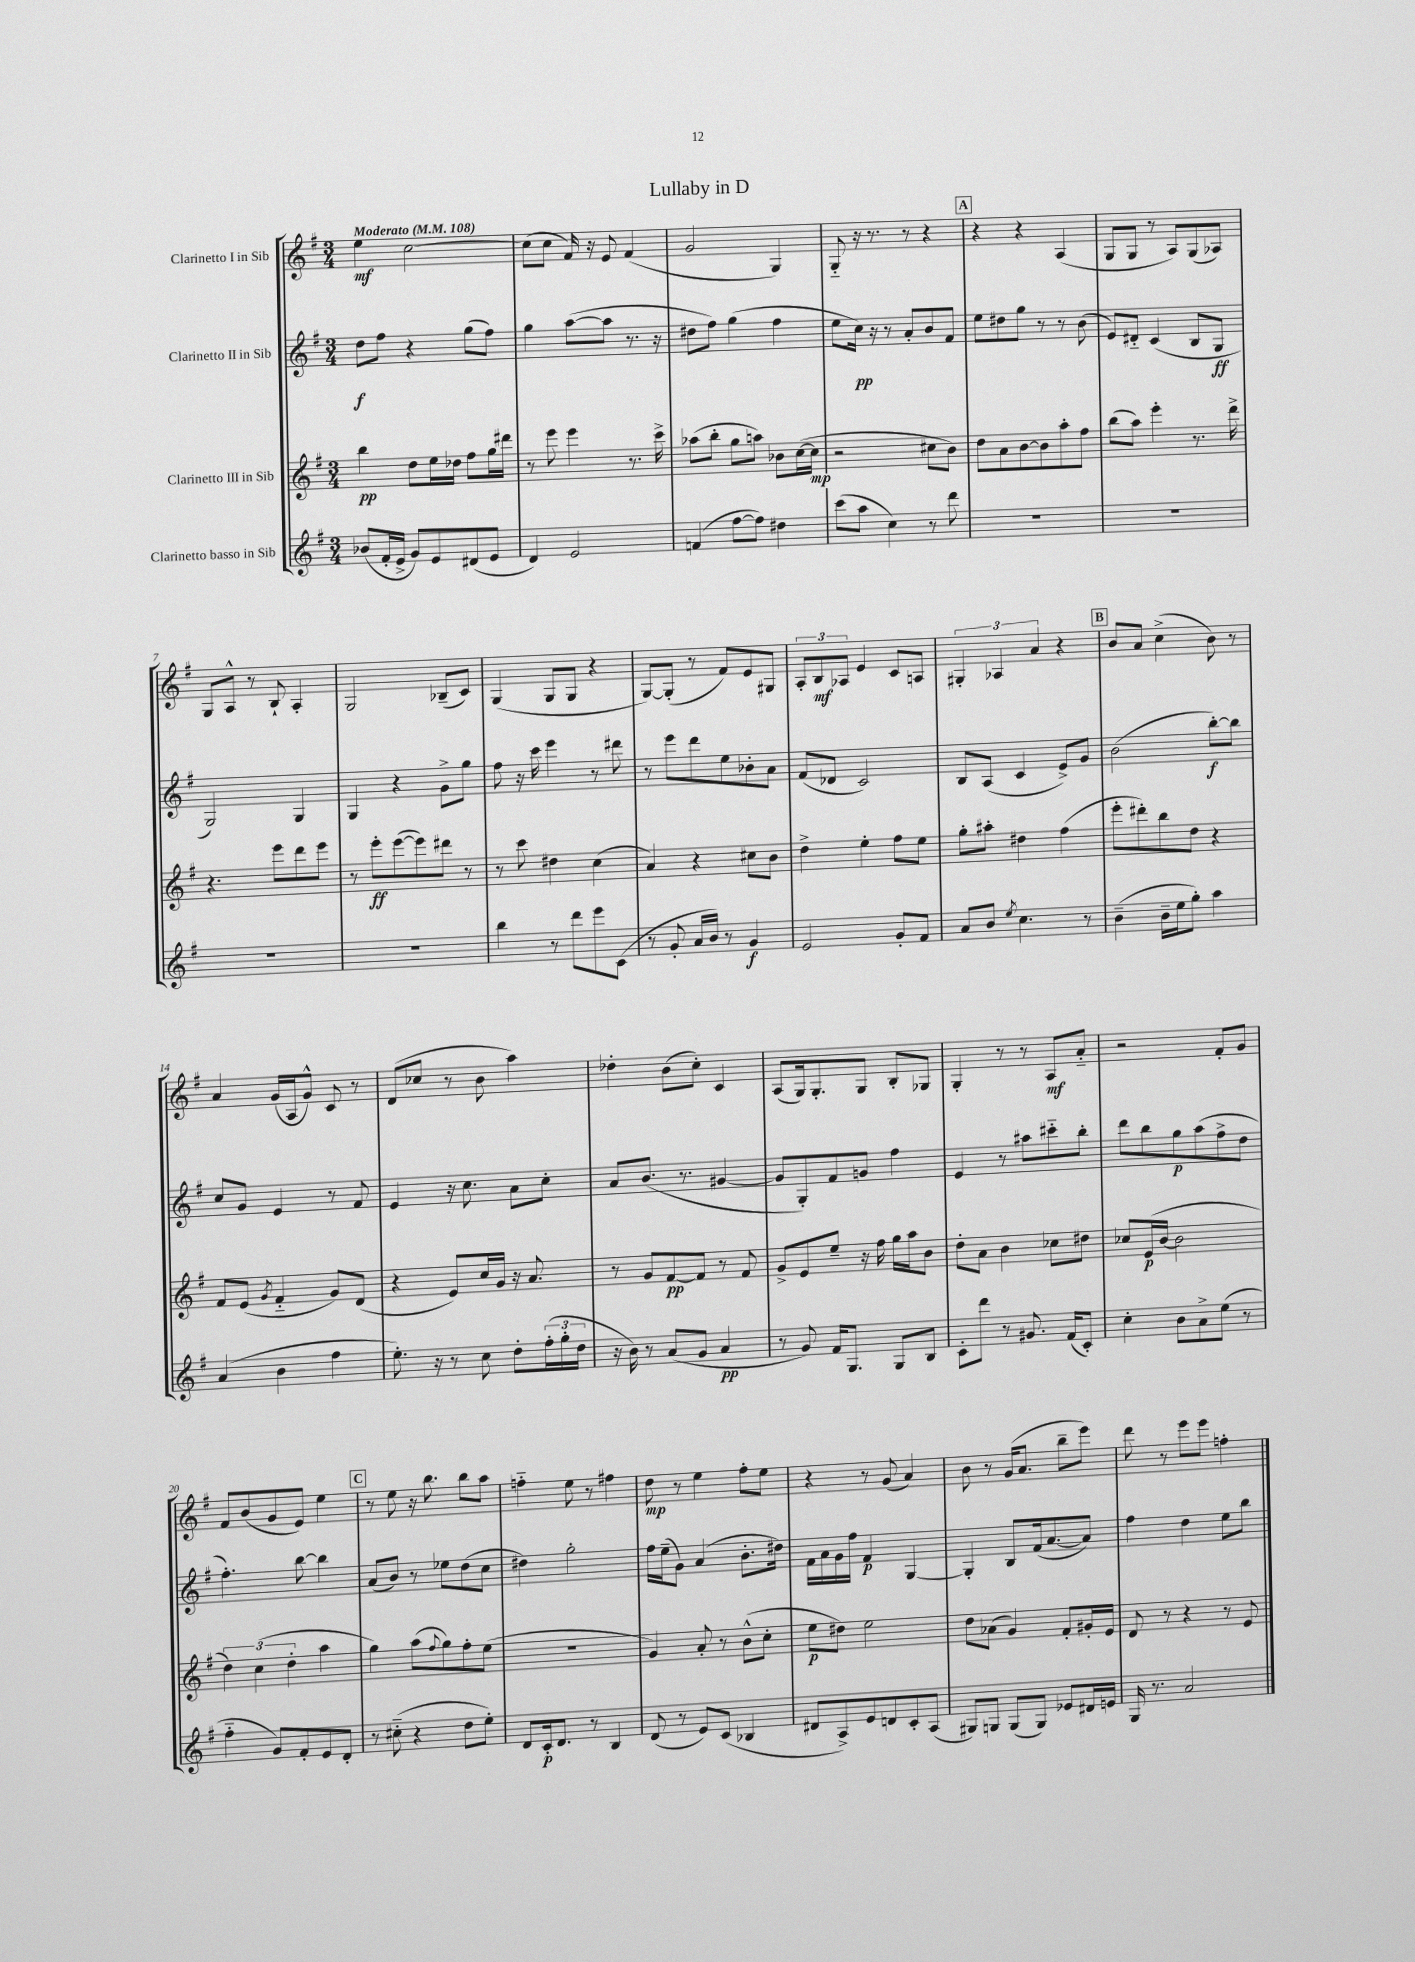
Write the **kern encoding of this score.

**kern	**dynam	**kern	**dynam	**kern	**dynam	**kern	**dynam
*part4	*part4	*part3	*part3	*part2	*part2	*part1	*part1
*staff4	*staff4	*staff3	*staff3	*staff2	*staff2	*staff1	*staff1
*I"Clarinetto basso in Sib	*	*I"Clarinetto III in Sib	*	*I"Clarinetto II in Sib	*	*I"Clarinetto I in Sib	*
*clefG2	*	*clefG2	*	*clefG2	*	*clefG2	*
*k[f#]	*	*k[f#]	*	*k[f#]	*	*k[f#]	*
*M3/4	*	*M3/4	*	*M3/4	*	*M3/4	*
*MM108	*	*MM108	*	*MM108	*	*MM108	*
=1	=1	=1	=1	=1	=1	=1	=1
!	!	!	!	!	!	!LO:TX:a:B:t=Moderato	!
(8b-X/L	.	4bb\	pp	8dd\L	f	4ee\	mf
16f#'/L	.	.	.	8ff#\J	.	.	.
16e^/JJ	.	.	.	.	.	.	.
8g/L)	.	8dd\L	.	4r	.	[2cc\	.
8e/	.	16ee\L	.	.	.	.	.
.	.	16dd-X\JJ	.	.	.	.	.
(8d#X/	.	8ff#\L	.	(8gg\L	.	.	.
8e/J	.	16gg\L	.	8ff#\J)	.	.	.
.	.	16ddd#X\JJ	.	.	.	.	.
=2	=2	=2	=2	=2	=2	=2	=2
4d/)	.	8r	.	4gg\	.	(8cc\L]	.
.	.	8eee\	.	.	.	8cc\J	.
2e/	.	4eee\	.	([8aa\L	.	16f#/)	.
.	.	.	.	.	.	16r	.
.	.	.	.	8aa\J]	.	8e/	.
.	.	8.r	.	8.r	.	(4f#/	.
.	.	16ccc^\	.	16r	.	.	.
=3	=3	=3	=3	=3	=3	=3	=3
(4fn/	.	(8aa-X\L	.	8dd#X\L	.	2g/	.
.	.	8bb'\J	.	8ff#\J)	.	.	.
[8ff#\L	.	8gg\L	.	(4gg\	.	.	.
8ff#\J])	.	8aan\J)	.	.	.	.	.
4dd#X\	.	8b-X\L	.	4ff#\	.	4G/)	.
.	.	([16cc\L	.	.	.	.	.
.	.	16cc\JJ]	mp	.	.	.	.
=4	=4	=4	=4	=4	=4	=4	=4
(8ccc\L	.	2r	.	8ee\L	.	8G/	.
8aa\J	.	.	.	16cc\Jk)	pp	16r	.
.	.	.	.	16r	.	8.r	.
4cc\)	.	.	.	8r	.	.	.
.	.	.	.	8a'/L	.	8r	.
8r	.	8cc#X\L	.	8b/	.	4r	.
8ddd\	.	8b\J)	.	8f#/J	.	.	.
!!LO:REH:place=s1:t=A
=5	=5	=5	=5	=5	=5	=5	=5
2.r	.	8dd\L	.	8ee\L	.	4r	.
.	.	8a\	.	8dd#X\	.	.	.
.	.	[8b\	.	8gg\J	.	4r	.
.	.	8b\]	.	8r	.	.	.
.	.	8aa'\	.	8r	.	(4A/	.
.	.	8ff#\J	.	(8b\	.	.	.
=6	=6	=6	=6	=6	=6	=6	=6
2.r	.	(8bb\L	.	8e/L)	.	8G/L	.
.	.	8aa\J)	.	8d#X/J	.	8G/J	.
.	.	4eee'\	.	(4c/	.	8r	.
.	.	.	.	.	.	8A/L)	.
.	.	8.r	.	8B/L	.	(8G/	.
.	.	.	.	8G/J	ff	8A-X/J)	.
.	.	16ddd^\	.	.	.	.	.
!!LO:LB:g=z
=7	=7	=7	=7	=7	=7	=7	=7
2.r	.	4.r	.	2G/)	.	8G/L	.
.	.	.	.	.	.	8A^^/J	.
.	.	.	.	.	.	8r	.
.	.	8eee\L	.	.	.	8B`/	.
.	.	8ddd\	.	4G/	.	4A'/	.
.	.	8eee\J	.	.	.	.	.
=8	=8	=8	=8	=8	=8	=8	=8
2.r	.	8r	.	4G/	.	2G/	.
.	.	8eee'\L	ff	.	.	.	.
.	.	([8eee\	.	4r	.	.	.
.	.	8eee\])	.	.	.	.	.
.	.	8ddd#X\J	.	8g^\L	.	(8B-X~/L	.
.	.	8r	.	8gg\J	.	8c/J)	.
=9	=9	=9	=9	=9	=9	=9	=9
4bb\	.	8r	.	8ff#\	.	(4G/	.
.	.	8ccc\	.	16r	.	.	.
.	.	.	.	16ccc\	.	.	.
8r	.	4dd#X\	.	4eee\	.	8G/L	.
8ddd\L	.	.	.	.	.	8G/J	.
8eee\	.	(4cc\	.	8r	.	4r	.
(8c\J	.	.	.	8ddd#X\	.	.	.
=10	=10	=10	=10	=10	=10	=10	=10
8r	.	4a/)	.	8r	.	[8G/L)	.
8g'/	.	.	.	8eee\L	.	(8G'/J]	.
16a/LL	.	4r	.	8ddd\	.	8r	.
16b/JJ)	.	.	.	.	.	.	.
8r	.	.	.	8ee\	.	8f#/L)	.
4g/	f	8cc#X\L	.	8b-X'\	.	8e/	.
.	.	8b\J	.	8a\J	.	8G#X/J	.
=11	=11	=11	=11	=11	=11	=11	=11
2e/	.	4dd^\	.	(8f#/L	.	12A'/L	.
.	.	.	.	.	.	12B/	mf
.	.	.	.	8d-X/J	.	.	.
.	.	.	.	.	.	12A-X/J	.
.	.	4ee'\	.	2c/)	.	4e/	.
8g'/L	.	8ff#\L	.	.	.	8c/L	.
8f#/J	.	8ee\J	.	.	.	8An/J	.
=12	=12	=12	=12	=12	=12	=12	=12
8a/L	.	8gg'\L	.	8B/L	.	6G#X'/	.
8b/J	.	8aa#X'\J	.	(8A/J	.	.	.
.	.	.	.	.	.	6A-X/	.
8qee/	.	.	.	.	.	.	.
4.cc\	.	4dd#X\	.	4c/	.	.	.
.	.	.	.	.	.	6a/	.
.	.	(4ff#\	.	8e^/L)	.	4r	.
8r	.	.	.	8g/J	.	.	.
!!LO:REH:place=s1:t=B
=13	=13	=13	=13	=13	=13	=13	=13
(4b~\	.	8eee'\L	.	(2b\	.	8b/L	.
.	.	8ddd#X'\)	.	.	.	8a/J	.
16b~\LL	.	8bb\	.	.	.	(4cc^\	.
16ee\J	.	.	.	.	.	.	.
8gg'\J)	.	8dd\J	.	.	.	.	.
4aa\	.	4r	.	[8bb'\L)	f	8b\)	.
.	.	.	.	8bb\J]	.	8r	.
!!LO:LB:g=z
=14	=14	=14	=14	=14	=14	=14	=14
(4a/	.	8f#/L	.	8cc/L	.	4a/	.
.	.	(8e/J	.	8g/J	.	.	.
.	.	8qg/	.	.	.	.	.
4b\	.	4f#/	.	4e/	.	(16g/LL	.
.	.	.	.	.	.	16A/J	.
.	.	.	.	.	.	8g^^/J)	.
4ff#\	.	8g/L)	.	8r	.	8c/	.
.	.	(8d/J	.	8f#/	.	8r	.
=15	=15	=15	=15	=15	=15	=15	=15
8.ee'\)	.	4r	.	4e/	.	(8d/L	.
.	.	.	.	.	.	8cc-X/J	.
16r	.	.	.	.	.	.	.
8r	.	8e/L)	.	16r	.	8r	.
.	.	.	.	8.cc\	.	.	.
8cc\	.	16cc/L	.	.	.	8b\	.
.	.	16g/JJ	.	.	.	.	.
8dd'\L	.	16r	.	8a\L	.	4aa\)	.
.	.	8.a/	.	.	.	.	.
(24ff#'\L	.	.	.	8cc'\J	.	.	.
24gg'\	.	.	.	.	.	.	.
24dd\JJ	.	.	.	.	.	.	.
=16	=16	=16	=16	=16	=16	=16	=16
16r	.	8r	.	8a/L	.	4dd-X'\	.
16b\)	.	.	.	.	.	.	.
8r	.	8g/L	.	(8.b/J	.	.	.
(8a/L	.	[8f#/	pp	.	.	(8b\L	.
.	.	.	.	8.r	.	.	.
8g/J	.	8f#/J]	.	.	.	8cc'\J)	.
4a/	pp	8r	.	[4g#X/	.	4c/	.
.	.	8f#/	.	.	.	.	.
=17	=17	=17	=17	=17	=17	=17	=17
8r	.	8g^/L	.	8g#/L]	.	(8A/L	.
8g/)	.	8e/	.	8G'/)	.	16G/k)	.
.	.	.	.	.	.	8.G'/	.
16f#/KL	.	8ee~/J	.	8f#/	.	.	.
8.G/J	.	.	.	.	.	.	.
.	.	16r	.	8gn/J	.	8G/J	.
.	.	16ff#\	.	.	.	.	.
8G/L	.	16gg\LL	.	4ff#\	.	8B'/L	.
.	.	16aa\J	.	.	.	.	.
8B/J	.	8b\J	.	.	.	8G-X/J	.
=18	=18	=18	=18	=18	=18	=18	=18
8c'\L	.	8dd'\L	.	4e/	.	4G'/	.
8ddd\J	.	8a\J	.	.	.	.	.
8r	.	4b\	.	8r	.	8r	.
8.g#X/	.	.	.	8aa#X\L	.	8r	.
.	.	8cc-X\L	.	8ccc#X\	.	8A/L	mf
(16f#/KL	.	.	.	.	.	.	.
8c'/J)	.	8dd#X\J	.	8bb'\J	.	8a/J	.
=19	=19	=19	=19	=19	=19	=19	=19
4cc'\	.	8cc-X/L	.	8ddd\L	.	2r	.
.	.	(16e/L	p	8bb\	.	.	.
.	.	[16b/JJ	.	.	.	.	.
8b\L	.	2b\]	.	8gg\	p	.	.
8a^\	.	.	.	(8aa\	.	.	.
(8ee\J	.	.	.	8ff#^\	.	8f#'/L	.
8r	.	.	.	8dd\J	.	8g/J	.
!!LO:LB:g=z
=20	=20	=20	=20	=20	=20	=20	=20
4ff#\	.	6dd\)	.	4.ff#'\)	.	8f#/L	.
.	.	.	.	.	.	(8b/	.
.	.	(6cc\	.	.	.	.	.
8g/L)	.	.	.	.	.	8g/	.
.	.	6dd'\	.	.	.	.	.
8f#'/	.	.	.	[8bb\	.	8e/J)	.
8e/	.	4aa\	.	4bb\]	.	4ee\	.
8d'/J	.	.	.	.	.	.	.
!!LO:REH:place=s1:t=C
=21	=21	=21	=21	=21	=21	=21	=21
8r	.	4gg\)	.	(8a/L	.	8r	.
(8cc#X\	.	.	.	8b/J)	.	8ee\	.
4r	.	(8aa\L	.	8r	.	16r	.
.	.	.	.	.	.	8.bb\	.
.	.	8qqff#/	.	.	.	.	.
.	.	8gg\)	.	8ee-X\L	.	.	.
8dd\L	.	8ff#'\	.	(8dd\	.	8bb\L	.
8ee'\J)	.	(8ee\J	.	8cc\J	.	8aa\J	.
=22	=22	=22	=22	=22	=22	=22	=22
8d/L	.	2.r	.	4dd#X\)	.	4ffn\	.
16c'/k	p	.	.	.	.	.	.
8.d/J	.	.	.	.	.	.	.
.	.	.	.	2gg'\	.	8ee\	.
8r	.	.	.	.	.	8r	.
4B/	.	.	.	.	.	4ff#X\	.
=23	=23	=23	=23	=23	=23	=23	=23
(8d/	.	4g/)	.	16ff#\LL	.	8dd\	mp
.	.	.	.	(16ee~\J	.	.	.
8r	.	.	.	8g\J)	.	8r	.
8e/L)	.	8a'/	.	(4a/	.	4ee\	.
(8c/J	.	8r	.	.	.	.	.
4B-X/	.	(8b^^\L	.	8.b'\L	.	8ff#'\L	.
.	.	8cc'\J	.	.	.	8ee\J	.
.	.	.	.	16dd#X\Jk)	.	.	.
=24	=24	=24	=24	=24	=24	=24	=24
8d#X/L	.	8ee\L	p	16f#\LL	.	4r	.
.	.	.	.	16a\	.	.	.
8A^/)	.	8dd#X\J)	.	16g\	.	.	.
.	.	.	.	16ff#\JJ	.	.	.
8e/	.	2ee\	.	4f#/	p	8r	.
8dn/	.	.	.	.	.	(8g/	.
8c'/	.	.	.	[4G/	.	4a/)	.
(8A/J	.	.	.	.	.	.	.
=25	=25	=25	=25	=25	=25	=25	=25
8G#X/L)	.	8dd\L	.	4G'/]	.	8b\	.
8Gn/J	.	(8a-X\J	.	.	.	8r	.
(8G/L	.	4g/)	.	8B/L	.	(16g/KL	.
.	.	.	.	.	.	8.a/J	.
8G/J)	.	.	.	(16f#/k	.	.	.
.	.	.	.	[8.a/	.	.	.
8e-X/L	.	8f#'/L	.	.	.	8bb~\L	.
16d#X/L	.	16g#X'/L	.	8a/J])	.	8eee\J)	.
16en/JJ	.	16e/JJ	.	.	.	.	.
=26	=26	=26	=26	=26	=26	=26	=26
16G/	.	8d/	.	4ff#\	.	8ddd\	.
8.r	.	.	.	.	.	.	.
.	.	8r	.	.	.	8r	.
2a/	.	4r	.	4dd\	.	8eee\L	.
.	.	.	.	.	.	8eee\J	.
.	.	8r	.	8ee\L	.	4ffn'\	.
.	.	8e/	.	8bb\J	.	.	.
==	==	==	==	==	==	==	==
*-	*-	*-	*-	*-	*-	*-	*-
